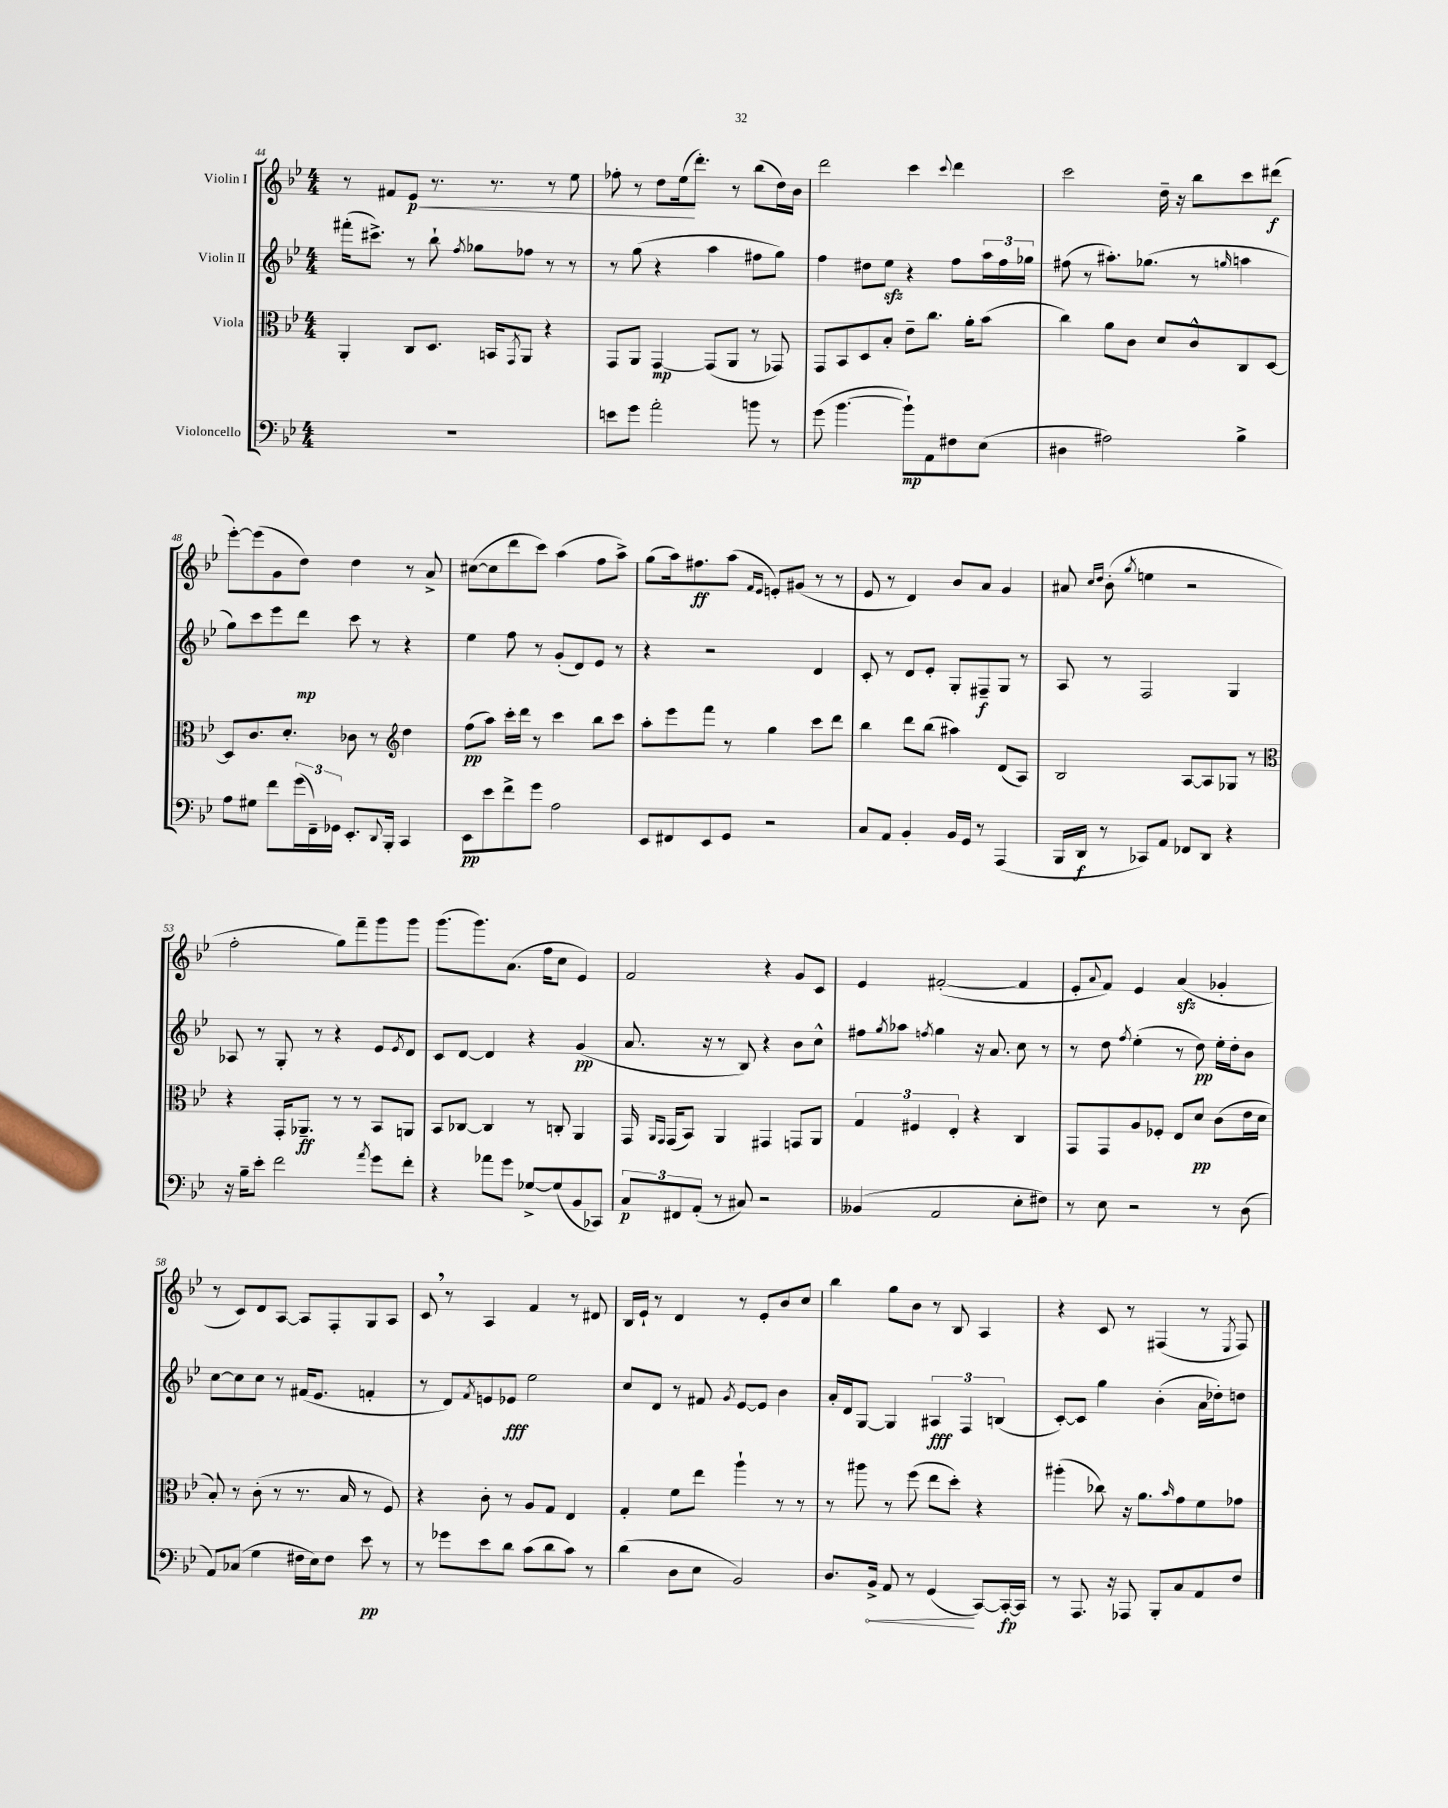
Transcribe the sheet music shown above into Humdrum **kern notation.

**kern	**kern	**kern	**kern
*staff4	*staff3	*staff2	*staff1
*clefF4	*clefC3	*clefG2	*clefG2
*k[b-e-]	*k[b-e-]	*k[b-e-]	*k[b-e-]
*M4/4	*M4/4	*M4/4	*M4/4
1r	4AA'/	(16fff#'\LK	8r
.	.	8.ccc#^\J)	.
.	.	.	8f#/L
.	8C/L	8r	8e-/J
.	8.D/J	8bb-`\	8.r
.	.	8qff/	.
.	.	8gg-\L	.
.	16BB/LK	.	8.r
.	8qGG/	.	.
.	8AA/J	8ff-\J	.
.	4r	8r	8r
.	.	8r	8ee-\
=	=	=	=
8e\L	8GG/L	8r	8ff-'\
8g\J	8AA/J	(8gg\	8r
2a'\	[4GG/	4r	8dd\L
.	.	.	(16ee-\k
.	.	.	8.ddd'\J)
.	(8GG/]L	4aa\	.
.	8AA/J	.	8r
8b\	8r	8ff#\L	(8bb-\L
8r	8GG-/)	8gg\J)	16dd\L)
.	.	.	16b-\JJ
=	=	=	=
(8g\	8GG/L	4ff\	2ddd\
[4.b-\	8BB-/	.	.
.	8D/	8dd#\L	.
.	8B-'/J	8ee-\J	.
8b-`\]L)	8e-~\L	4r	4ccc\
8AA\	8.cc\J	.	.
.	.	.	8qqccc/
8F#\	.	8ff\L	4ddd\
.	16a'\LK	.	.
(8E-\J	(8b-\J	24aa\L	.
.	.	24ff\	.
.	.	24gg-\JJ	.
=	=	=	=
4D#\	4cc\)	(8ff#\	2ccc\
.	.	8r	.
2A#\)	8a\L	8.aa#'\L)	.
.	8c\J	.	.
.	.	(8.gg-\J	.
.	8d/L	.	16dd~\
.	.	.	16r
.	8c^^/	8r	8bb-\L
.	.	16qqgg/	.
4B-^\	8C/	4aa\	8ccc\
.	[8D/J	.	(8ddd#\J
=	=	=	=
8A\L	8D/]L	8gg\L)	[8eee-'\L)
8G#\J	8.c/	8ccc\	(8eee-\]
8f\L	.	8eee-\	8g\
.	8.d'/J	.	.
(24g\L	.	8ddd\J	8dd\J)
24FF~\)	.	.	.
24GG-\JJ	.	.	.
8.EE-'/L	8c-\	8ccc\	4dd\
.	8r	8r	.
8qqDD/	.	.	.
16BBB-'/Jk	.	.	.
*	*clefG2	*	*
4CC/	4dd\	4r	8r
.	.	.	8a^/
=	=	=	=
8EE-\L	(8ff\L	4ee-\	([8cc#\L
8e-\	8aa\J)	.	8cc#\]
8f^\	16ccc'\LL	8ff\	8ddd\
.	16ddd\JJ	.	.
8g\J	8r	8r	8ccc\J)
2A\	4ccc\	(8g'/L	(4aa\
.	.	8d/)	.
.	8bb-\L	8e-/J	8ff\L
.	8ccc\J	8r	8aa^\J)
=	=	=	=
8EE-/L	8aa'\L	4r	(8gg\L
8FF#/	8eee-\	.	16aa\k)
.	.	.	8.ff#\
8EE-/	8fff\J	2r	.
8GG/J	8r	.	(8aa\J
.	.	.	16qqf/LL
.	.	.	16qqe-/JJ
2r	4gg\	.	8e'/L)
.	.	.	(8g#/J
.	8ccc\L	4d/	8r
.	8ddd\J	.	8r
=	=	=	=
8C/L	4bb-\	8c'/	8e-/
8AA/J	.	8r	8r
4BB-'/	8ddd\L	8d/L	4d/)
.	(8bb-\J	8e-'/J	.
16BB-/LL	4aa#\)	8G'/L	8b-/L
16GG/JJ	.	.	.
8r	.	8F#~/	8a/J
(4AAA/	(8d/L	8G/J	4g/
.	8A/J)	8r	.
=	=	=	=
16BBB-/LL	2B-/	8A/	8a#/
16DD/JJ	.	.	.
.	.	.	16qqcc/LL
.	.	.	16qqdd/JJ
8r	.	8r	(8b-'\
.	.	.	8qgg/
8CC-/L)	.	2F/	4ee\
8AA/J	.	.	.
8FF-/L	[8A/L	.	2r
8DD/J	8A/]	.	.
4r	8G-/J	4G/	.
.	8r	.	.
=	=	=	=
*	*clefC3	*	*
16r	4r	8A-/	2ff'\
16B-~\LK	.	.	.
8e-'\J	.	8r	.
2f\	16GG'/LK	8G'/	.
.	8.AA-~/J	.	.
.	.	8r	.
.	8r	4r	8gg\L)
.	8r	.	8fff~\
8qa/	.	.	.
8g\L	8BB-/L	8e-/L	8ggg\
.	.	8qe-/	.
8f'\J	8AA/J	8d/J	8ggg\J
=	=	=	=
4r	8BB-/L	8c/L	(8.ggg\L
.	[8C-/J	[8d/J	.
.	.	.	8.ggg\)
8a-\L	4C-/]	4d/]	.
8g\J	.	.	(8.a\J
[8G-^/L	8r	4r	.
.	.	.	16ff\LK
(8G-/]	8C'/	.	8cc\J
8BB-/	4AA/	(4g/	4e-/)
8CC-/J)	.	.	.
=	=	=	=
12C/L	16GG/	8.a/	2f/
.	16qqAA/LL	.	.
.	16qqGG/JJ	.	.
.	(16GG/LK	.	.
12FF#/	.	.	.
.	8BB-/J)	.	.
(12AA'/J	.	.	.
.	.	16r	.
8r	4AA/	8r	.
8C#/)	.	8B-/)	.
2r	4GG#/	4r	4r
.	8GG/L	8b-\L	8g/L
.	8AA/J	8cc^^\J	8c/J
=	=	=	=
(4BB--/	6G/	8ff#\L	4e-/
.	.	8qgg/	.
.	.	8aa-\J	.
.	6F#/	.	.
.	.	8qff/	.
2AA/	.	4gg\	([2f#'/
.	6E-'/	.	.
.	4r	16r	.
.	.	8.a/	.
8E-'\L	4C/	8cc\	4f#/]
8F#\J)	.	8r	.
=	=	=	=
8r	8GG/L	8r	8e-'/L
.	.	.	8qqa/
8E-\	8GG/	8dd\	8f/J)
.	.	8qff/	.
2r	8A/	(4ee-'\	4e-/
.	8F-'/J	.	.
.	8E-/L	8r	(4a/
.	8d/J	8dd\)	.
8r	(8c\L	16ee-'\LL	4g-'/
.	.	16dd'\J	.
(8D\	16e-\L	8b-\J	.
.	16d\JJ	.	.
=	=	=	=
8AA/L)	8B-'/)	[8cc\L	8r
(8C-/J	8r	8cc\]	8c/L)
4G\	(8c'\	8cc\J	8d/
.	8r	8r	[8A/J
16F#\LL	8.r	(16f#/LK	8A/]L
16E-\J)	.	8.e-/J	.
8F#\J	.	.	8F'/
.	16B-/	.	.
8e-\	8r	4f'/	8G/
8r	8F/)	.	8A/J
=	=	=	=
8r	4r	8r	8c/
8g-\L	.	8d/L)	8r
.	.	8qf/	.
8e-\	8c'\	8e/	4A/
8d\J	8r	8e-/J	.
(8c\L	8A/L	2ee-\	4f/
8d\	8G/J	.	.
8c\J)	4E-/	.	8r
8r	.	.	8d#/
=	=	=	=
(4d\	4G'/	8cc/L	16B-/LL
.	.	.	16e-`/JJ
.	.	8d/J	8r
8D\L	8f\L	8r	4d/
8E-\J	8ee-\J	8f#/	.
.	.	8qg/	.
2BB-/)	4aa`\	[8e-/L	8r
.	.	8e-/]J	8e-'/L
.	8r	4b-\	8b-/
.	8r	.	8cc/J
=	=	=	=
8.D/L	8r	16a'/LL	4bb-\
.	.	16d/J	.
.	8aa#\	[8G/J	.
16BB-^/Jk	.	.	.
8AA/	8r	4G/]	8gg\L
8r	(8ff\	.	8b-\J
(4GG/	8ee-\L	6A#/	8r
.	8dd'\J)	.	8B-/
.	.	6F/	.
[8CC/L)	4r	.	4A/
.	.	(6B/	.
16CC'/_L	.	.	.
16CC/]JJ	.	.	.
=	=	=	=
8r	(4aa#'\	[8c'/L)	4r
8.AAA/	.	8c/]J	.
.	8cc-\)	4gg\	8c/
16r	.	.	.
8AAA-/	16r	.	8r
.	8.a\L	.	.
8BBB-'/L	.	(4b-'\	(4F#/
.	16qqb-/	.	.
8C/	8g\	.	.
8AA/	8f\	16a\LL	8r
.	.	16dd-'\J)	.
.	.	.	8qE-/
8F/J	8g-\J	8dd\J	8F#/)
==	==	==	==
*-	*-	*-	*-
